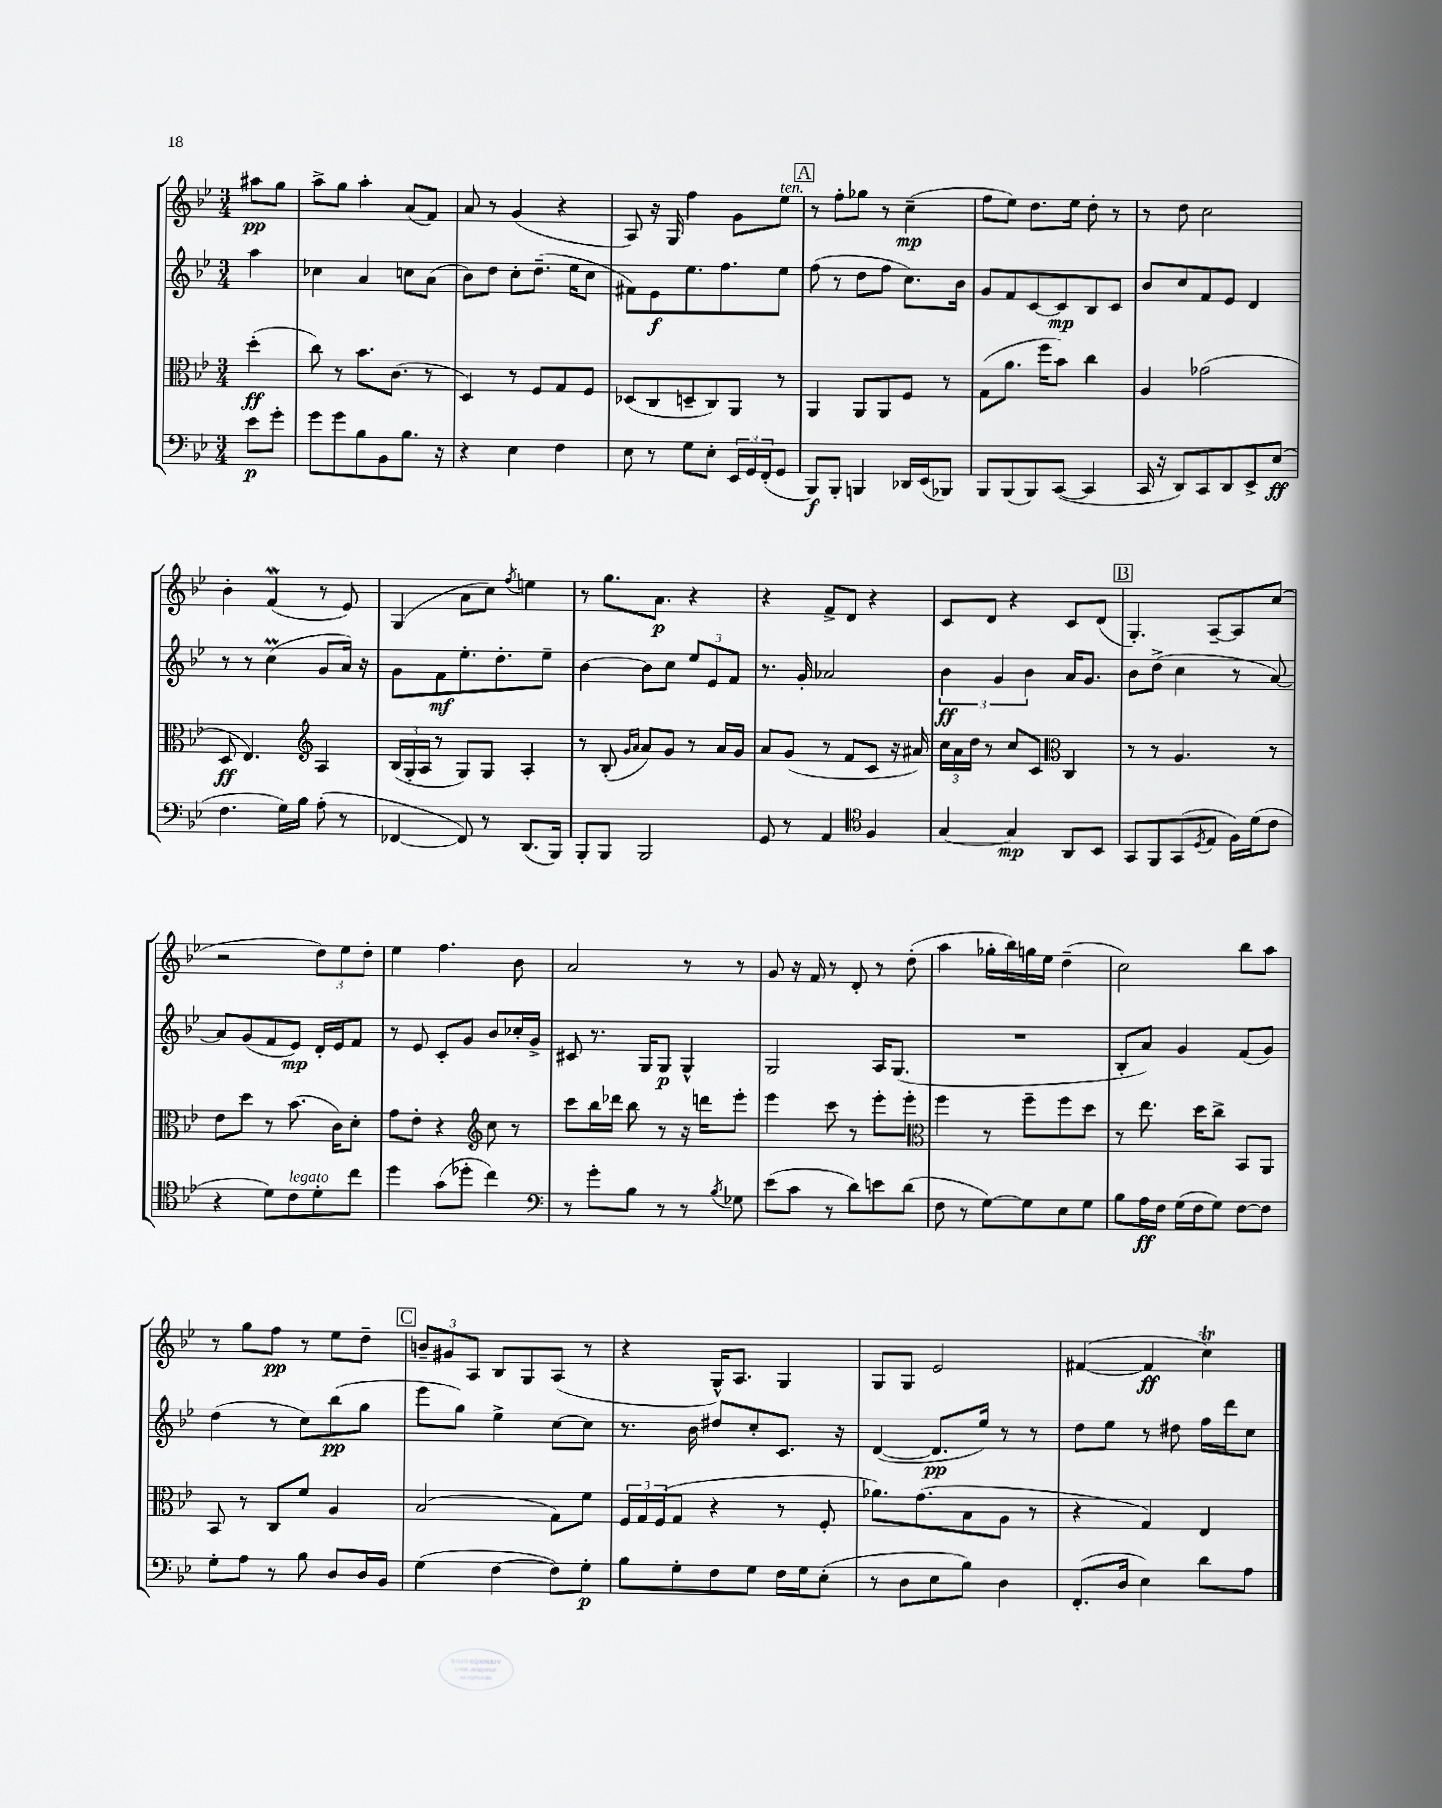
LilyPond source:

<<
\new StaffGroup <<
\new Staff = "s0" {
    \clef treble \key bes \major \numericTimeSignature \time 3/4 \partial 4
    ais''8\pp g''8 |
    a''8-> g''8 a''4-. a'8( f'8) |
    a'8 r8 g'4( r4 |
    a8) r16 g16 f''4 g'8 ees''8^\markup { \italic "ten." } |
    \mark \markup { \box "A" } r8 f''8-. ges''8 r8 c''4--\mp( |
    f''8 ees''8) d''8. ees''16 d''8-. r8 |
    r8 d''8 c''2 |
    bes'4-. f'4\mordent( r8 ees'8) |
    g4( a'8 c''8) \acciaccatura { f''8 } e''4 |
    r8 g''8. a'8.\p r4 |
    r4 f'8-> d'8 r4 |
    c'8 d'8 r4 c'8 d'8( |
    \mark \markup { \box "B" } g4.-.) a8~-- a8 c''8( |
    r2 \tuplet 3/2 { d''8) ees''8 d''8-. } |
    ees''4 f''4. bes'8 |
    a'2 r8 r8 |
    g'8 r16 f'16 r8 d'8-. r8 d''8-.( |
    a''4 ges''16-. bes''16) g''16 ees''16 d''4--( |
    c''2) bes''8 a''8 |
    r8 g''8 f''8\pp r8 ees''8 d''8-- |
    \mark \markup { \box "C" } \tuplet 3/2 { b'8-- gis'8 a8 } bes8 g8 a8( r8 |
    r4 g16-^) a8. g4 |
    g8 g8 ees'2 |
    fis'4~( fis'4\ff c''4\trill) \bar "|." |
}
\new Staff = "s1" {
    \clef treble \key bes \major \numericTimeSignature \time 3/4 \partial 4
    a''4 |
    ces''4 a'4 c''8 a'8( |
    bes'8) d''8 c''8-. d''8.--( ees''16 c''8 |
    fis'8) ees'8\f ees''8. f''8. ees''8 |
    \mark \markup { \box "A" } f''8( r8 d''8 f''8 c''8.) bes'16 |
    g'8 f'8 c'8~ c'8\mp bes8 c'8 |
    bes'8 c''8 f'8 ees'8 d'4 |
    r8 r8 c''4\prall( g'8 a'16) r16 |
    g'8 f'8\mf ees''8.-. d''8.-. ees''8-- |
    bes'4~ bes'8 c''8 \tuplet 3/2 { ees''8 ees'8 f'8 } |
    r8. g'16-. aes'2 |
    \tuplet 3/2 { bes'4\ff g'4 bes'4 } a'16 g'8. |
    \mark \markup { \box "B" } bes'8 d''8->( c''4 r8 a'8~) |
    a'8 g'8( f'8 ees'8\mp) d'16-. ees'16 f'8 |
    r8 ees'8 c'8-. g'8 bes'8 ces''16-. g'16-> |
    cis'8 r8. g16 g8\p g4-^ |
    g2 a16 g8.( |
    R2. |
    bes8-. a'8) g'4 f'8( g'8) |
    d''4( r8 c''8) bes''8\pp( g''8 |
    \mark \markup { \box "C" } ees'''8 g''8) ees''4-> c''8~ c''8 |
    r8. bes'16 dis''8 c''8-. c'8. r16 |
    d'4~( d'8.\pp ees''16) r8 r8 |
    d''8 ees''8 r8 dis''8 f''16 d'''16 c''8 \bar "|." |
}
\new Staff = "s2" {
    \clef alto \key bes \major \numericTimeSignature \time 3/4 \partial 4
    d''4-.\ff( |
    c''8) r8 bes'8. c'8.( r8 |
    d4) r8 f8 g8 f8 |
    des8( c8 d8-- c8) a,8 r8 |
    \mark \markup { \box "A" } a,4 a,8 a,8 f8 r8 |
    g8( a'8. f''16 bes'8) c''4 |
    a4 ges'2( |
    d8\ff ees4.) \clef treble a4 |
    \tuplet 3/2 { bes16( g16-. a16 } r8 g8) g8 a4-. |
    r8 bes8-.( \grace { g'16 a'16 } a'8) g'8 r8 a'16 g'16 |
    a'8 g'8( r8 f'8 c'8 r16 ais'16) |
    \tuplet 3/2 { c''16 a'16 d''16 } r8 c''8 c'8 \clef alto c4 |
    \mark \markup { \box "B" } r8 r8 a4. r8 |
    ees'8 d''8 r8 bes'8.( c'16) d'8-. |
    g'8 ees'8-. r4 \clef treble c''8 r8 |
    c'''8 bes''16 des'''16 bes''8 r8 r16 d'''16 ees'''8-. |
    ees'''4 c'''8 r8 ees'''8-. ees'''8-. |
    \clef alto f''4 r8 f''8-- f''8 d''8 |
    r8 ees''8. d''16 c''8-> bes,8 a,8 |
    bes,8 r8 c8 f'8 a4 |
    \mark \markup { \box "C" } bes2( g8) f'8 |
    \tuplet 3/2 { f16 g16 f16( } g8 r4 r8 f8-. |
    aes'8.) g'8.( bes8 a8 r8 |
    r4 g4) ees4 \bar "|." |
}
\new Staff = "s3" {
    \clef bass \key bes \major \numericTimeSignature \time 3/4 \partial 4
    ees'8\p g'8-. |
    g'8 g'8 bes8 bes,8 bes8. r16 |
    r4 ees4 f4 |
    ees8 r8 g8 ees8-. \tuplet 3/2 { ees,16 g,16 f,16-.( } g,8 |
    \mark \markup { \box "A" } bes,,8\f) bes,,8-. b,,4 des,16 ees,16( bes,,8) |
    bes,,8 bes,,8( bes,,8) c,8~( c,4 |
    c,16 r16 d,8) c,8 d,8 ees,8-> ees8\ff( |
    f4. g16) bes16 a8-.( r8 |
    fes,4~ fes,8) r8 d,8.( bes,,16) |
    bes,,8-. bes,,8 bes,,2 |
    g,8 r8 a,4 \clef tenor f4 |
    g4~ g4\mp a,8 bes,8 |
    \mark \markup { \box "B" } g,8 f,8 g,8( \acciaccatura { d8 } ees8 f16) d'16( c'8 |
    r4 d'8) c'8^\markup { \italic "legato" } d'8-. c''8 |
    d''4 g'8( des''8-. c''4) |
    \clef bass r8 g'8-. bes8 r8 r8 \acciaccatura { bes8 } ges8 |
    ees'8( c'8 r8 d'8) e'8 d'8( |
    f8 r8 g8~) g8 ees8 g8 |
    bes8 a16\ff f16 g16( f16 g8) f8~ f8 |
    g8-. a8 r8 bes8 d8 d16 bes,16 |
    \mark \markup { \box "C" } g4( f4~ f8) g8-.\p |
    bes8 g8-. f8 g8 f16 g16 ees8-.( |
    r8 d8 ees8 bes8) d4 |
    f,8.-.( d16 ees4) d'8 a8 \bar "|." |
}
>>
>>
\layout { \context { \Score \remove "Bar_number_engraver" } }
